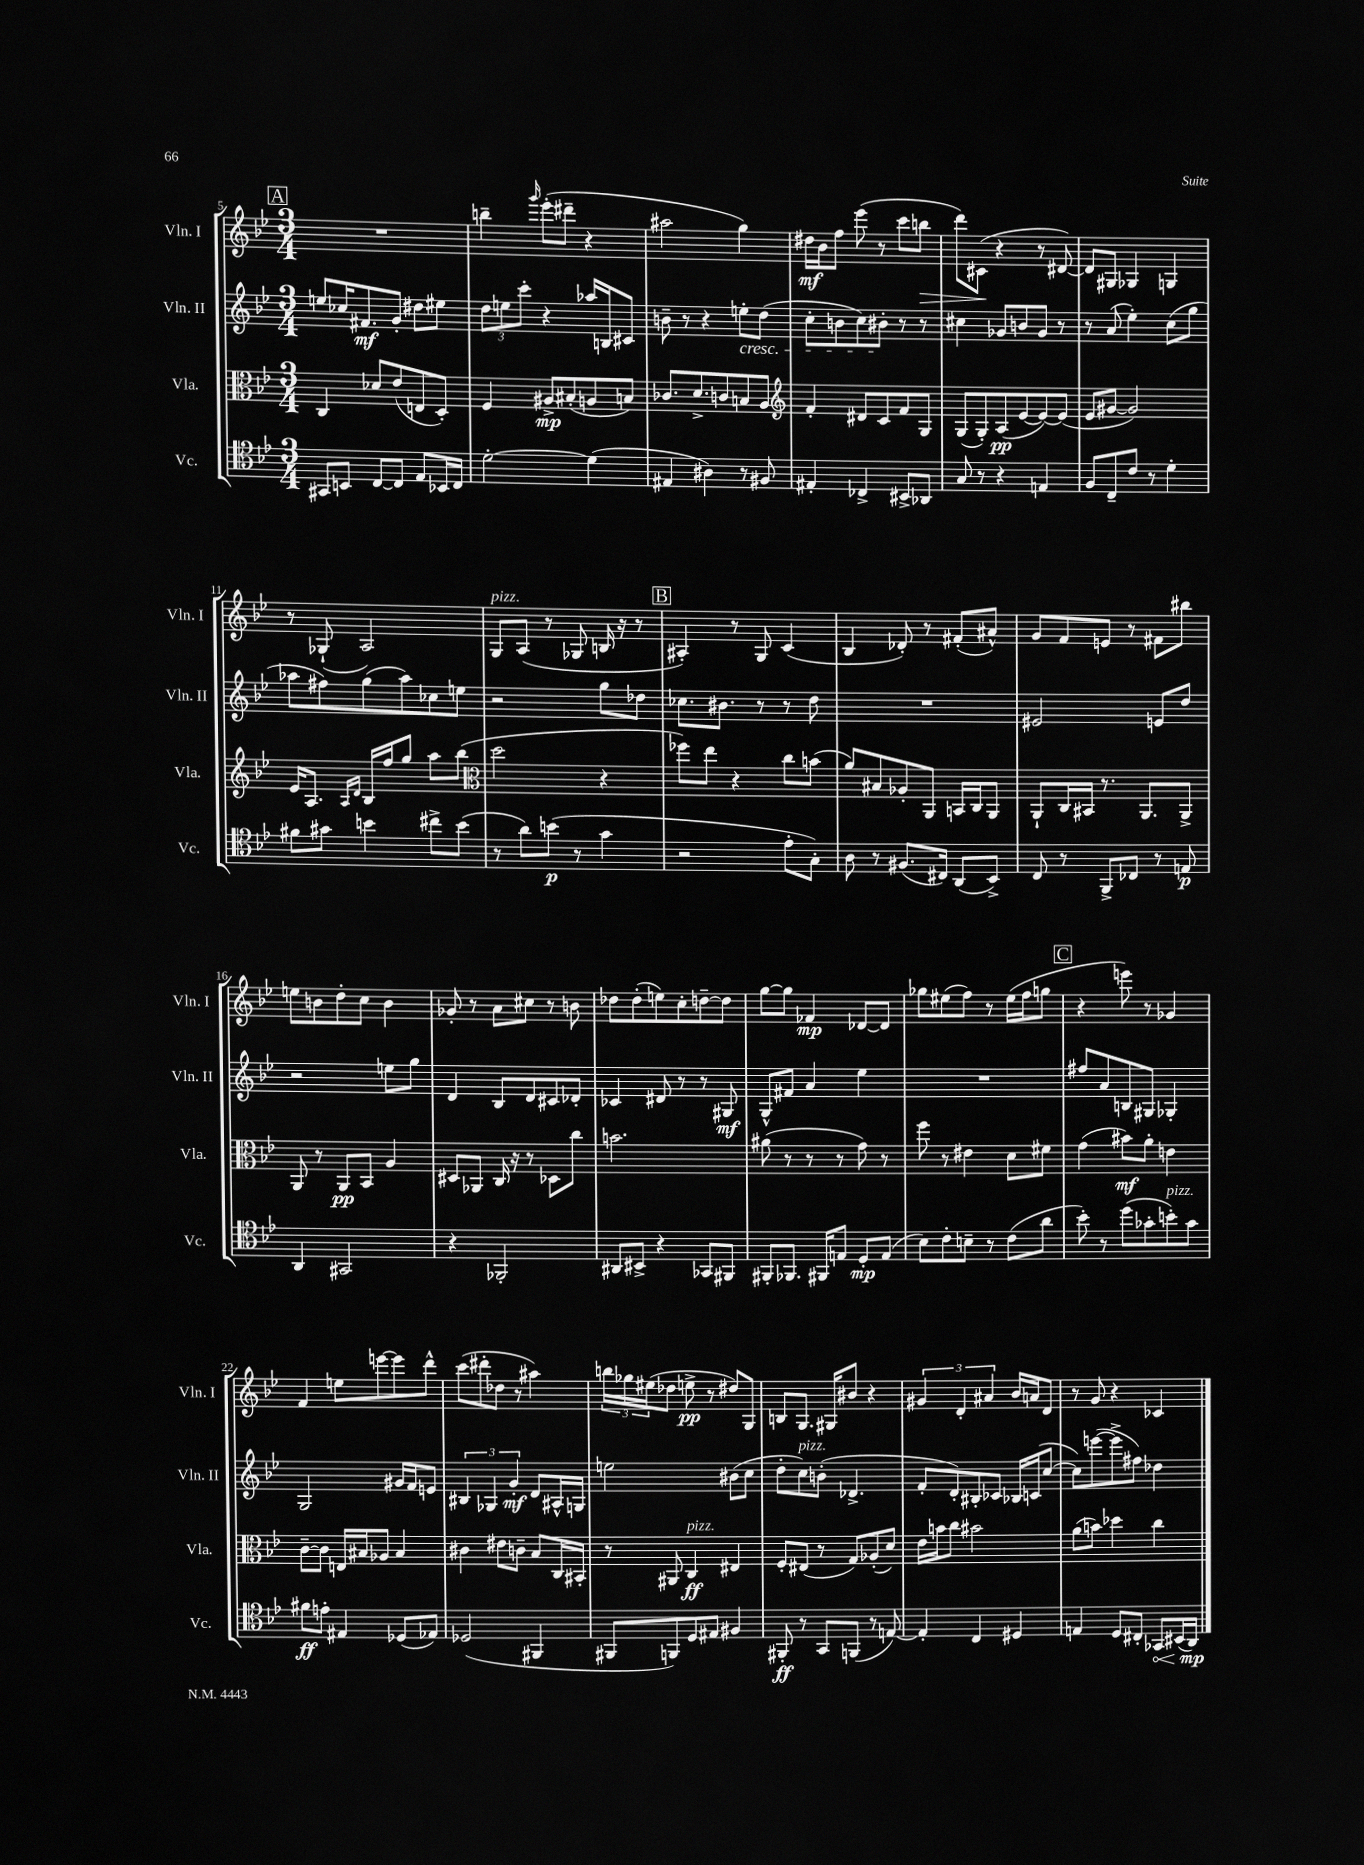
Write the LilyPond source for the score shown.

<<
\new StaffGroup <<
\new Staff = "s0" \with { instrumentName = "Vln. I" shortInstrumentName = "Vln. I" } {
    \clef treble \key bes \major \numericTimeSignature \time 3/4
    \mark \markup { \box "A" } R2. |
    b''4-- \grace { g'''16 } ees'''8-.( dis'''8-- r4 |
    ais''2 g''4) |
    dis''16\mf bes'16 f''8 ees'''8( r8 c'''8 b''8\> |
    d'''8) cis'8\!( r4 r8 dis'8~) |
    dis'8 gis8 ges4 g4 |
    r8 ges8-!( a2) |
    g8^\markup { \italic "pizz." } a8( r8 ges8 b16 r16 r8 |
    \mark \markup { \box "B" } ais4-.) r8 g8 c'4( |
    bes4 des'8-.) r8 fis'8-.( ais'8-^) |
    g'8 f'8 e'8 r8 fis'8 bis''8 |
    e''8 b'8 d''8-. c''8 b'4 |
    ges'8-. r8 a'8 cis''8 r8 b'8 |
    des''8 des''8-.( e''8) c''8-. d''8~-- d''8 |
    g''8~ g''8 fes'4\mp des'8~ des'8 |
    ges''8 eis''8( f''8) r8 eis''16( f''16 g''8 |
    \mark \markup { \box "C" } r4 e'''8) r8 ges'4 |
    f'4 e''8 e'''8~ e'''8 d'''8-^ |
    c'''8( dis'''8-. des''8 r8 ais''4) |
    \tuplet 3/2 { b''16 ges''16 eis''16( } des''8 e''8->\pp r8 dis''8) g8 |
    b8 g8. gis16 bis'8 r4 |
    \tuplet 3/2 { gis'4 d'4-. ais'4 } bes'16 a'16 d'8 |
    r8 g'8 r4 ces'4 \bar "|." |
}
\new Staff = "s1" \with { instrumentName = "Vln. II" shortInstrumentName = "Vln. II" } {
    \clef treble \key bes \major \numericTimeSignature \time 3/4
    \mark \markup { \box "A" } e''8 ces''16 fis'8.\mf g'8-. dis''8 eis''8 |
    \tuplet 3/2 { d''8 e''8 c'''8-. } r4 aes''16 b16 cis'8 |
    b'8-- r8 r4 e''8-.\cresc d''8( |
    c''8-. b'8 c''8) bis'8-.\! r8 r8 |
    cis''4 ges'8 b'8 ges'8 r8 |
    r8 a'8( ees''4-.) c''8( g''8 |
    aes''8 fis''8) g''8( aes''8) ces''8 e''8 |
    r2 g''8 des''8 |
    \mark \markup { \box "B" } ces''8. bis'8. r8 r8 d''8 |
    R2. |
    eis'2 e'8 d''8 |
    r2 e''8 g''8 |
    d'4 bes8 d'8 cis'8 des'8-. |
    ces'4 dis'8 r8 r8 gis8\mf |
    g8-^ fis'8 a'4 ees''4 |
    R2. |
    \mark \markup { \box "C" } fis''8 a'8 b8 gis8 ges4-. |
    g2 gis'16 f'16 e'8 |
    \tuplet 3/2 { bis4 ges4 g'4-.\mf } d'8 ais16-^ g16 |
    e''2 bis'8( c''8 |
    d''8-. c''8^\markup { \italic "pizz." }) b'8-.( des'4.-> |
    f'8-. d'8-.) bis8-. ces'8 bes16 c'16( c''8~ |
    c''8) e'''8~( e'''8-> fis''8) des''4 \bar "|." |
}
\new Staff = "s2" \with { instrumentName = "Vla." shortInstrumentName = "Vla." } {
    \clef alto \key bes \major \numericTimeSignature \time 3/4
    \mark \markup { \box "A" } c4 des'8 ees'8( e8 d8-.) |
    f4 ais8->\mp bis8-.( a8 b8) |
    ces'8. d'8.-> c'8 b8 a8 |
    \clef treble f'4-. dis'8 c'8 f'8 g8 |
    g8( g8-.) a8\pp( ees'8~ ees'8~) ees'8( |
    ees'8 gis'8~ gis'2) |
    ees'16 a8. \grace { a16 d'16 } bes16 f''16 g''8 a''8 bes''8( |
    \clef alto d''2 r4 |
    \mark \markup { \box "B" } fes''8) ees''8 r4 c''8 b'8( |
    a'8) bis8 aes8-. a,8 b,16 c16 a,8 |
    a,8-! c16 bis,16 r8. a,8. a,8-> |
    a,8 r8 a,8\pp bes,8 a4 |
    dis8 aes,8 c16 r16 r8 des8 c''8 |
    b'2. |
    ais'8( r8 r8 r8 g'8) r8 |
    f''8 r8 eis'4 d'8 fis'8 |
    \mark \markup { \box "C" } g'4( bis'8\mf) a'8-. e'4 |
    c'8~-- c'8 e16 bis16 aes8 bis4 |
    cis'4 eis'8 c'8-- bes8 c16 bis,16-. |
    r8 ais,8 c4\ff^\markup { \italic "pizz." } eis4 |
    f8-. eis8( r8 g8) aes8-.( d'8) |
    ees'16 b'16 c''8 bis'2 |
    a'8( b'8) des''4 c''4 \bar "|." |
}
\new Staff = "s3" \with { instrumentName = "Vc." shortInstrumentName = "Vc." } {
    \clef tenor \key bes \major \numericTimeSignature \time 3/4
    \mark \markup { \box "A" } gis,8 b,8 c8~ c8 ees8 bes,16 c16 |
    d'2~-. d'4( |
    eis4 ais4) r8 fis8 |
    eis4-. ces4-> bis,8-> aes,8 |
    g8 r8 r4 e4 |
    f8 c8-- c'8 r8 d'4-. |
    fis'8 gis'8 b'4 cis''8-> b'8( |
    r8 a'8) b'8\p( r8 g'4 |
    \mark \markup { \box "B" } r2 ees'8-. g8-.) |
    a8 r8 fis8.( cis16) a,8( bes,8->) |
    c8 r8 f,8-> ces8 r8 e8\p |
    a,4 gis,2 |
    r4 fes,2-. |
    ais,8 bis,8-> r4 ges,8 fis,8 |
    fis,8-. fes,8. fis,16 e8 d8-.\mp e8( |
    bes8) c'8-. b8-- r8 c'8( a'8 |
    \mark \markup { \box "C" } bes'8-.) r8 d''8( ges'8-. b'8-.^\markup { \italic "pizz." }) ges'8 |
    fis'8\ff e'8-. eis4 des8( ees8) |
    des2( fis,4 |
    fis,8 f,8) d8 eis8 fis4 |
    fis,8-.\ff r8 g,8 f,8( r8 e8~) |
    e4-. c4 dis4 |
    e4 d8 cis8-. \once \override Hairpin.circled-tip = ##t ges,8\< bis,16( a,16\mp\!) \bar "|." |
}
>>
>>
\layout { \context { \Score currentBarNumber = #5 } }
